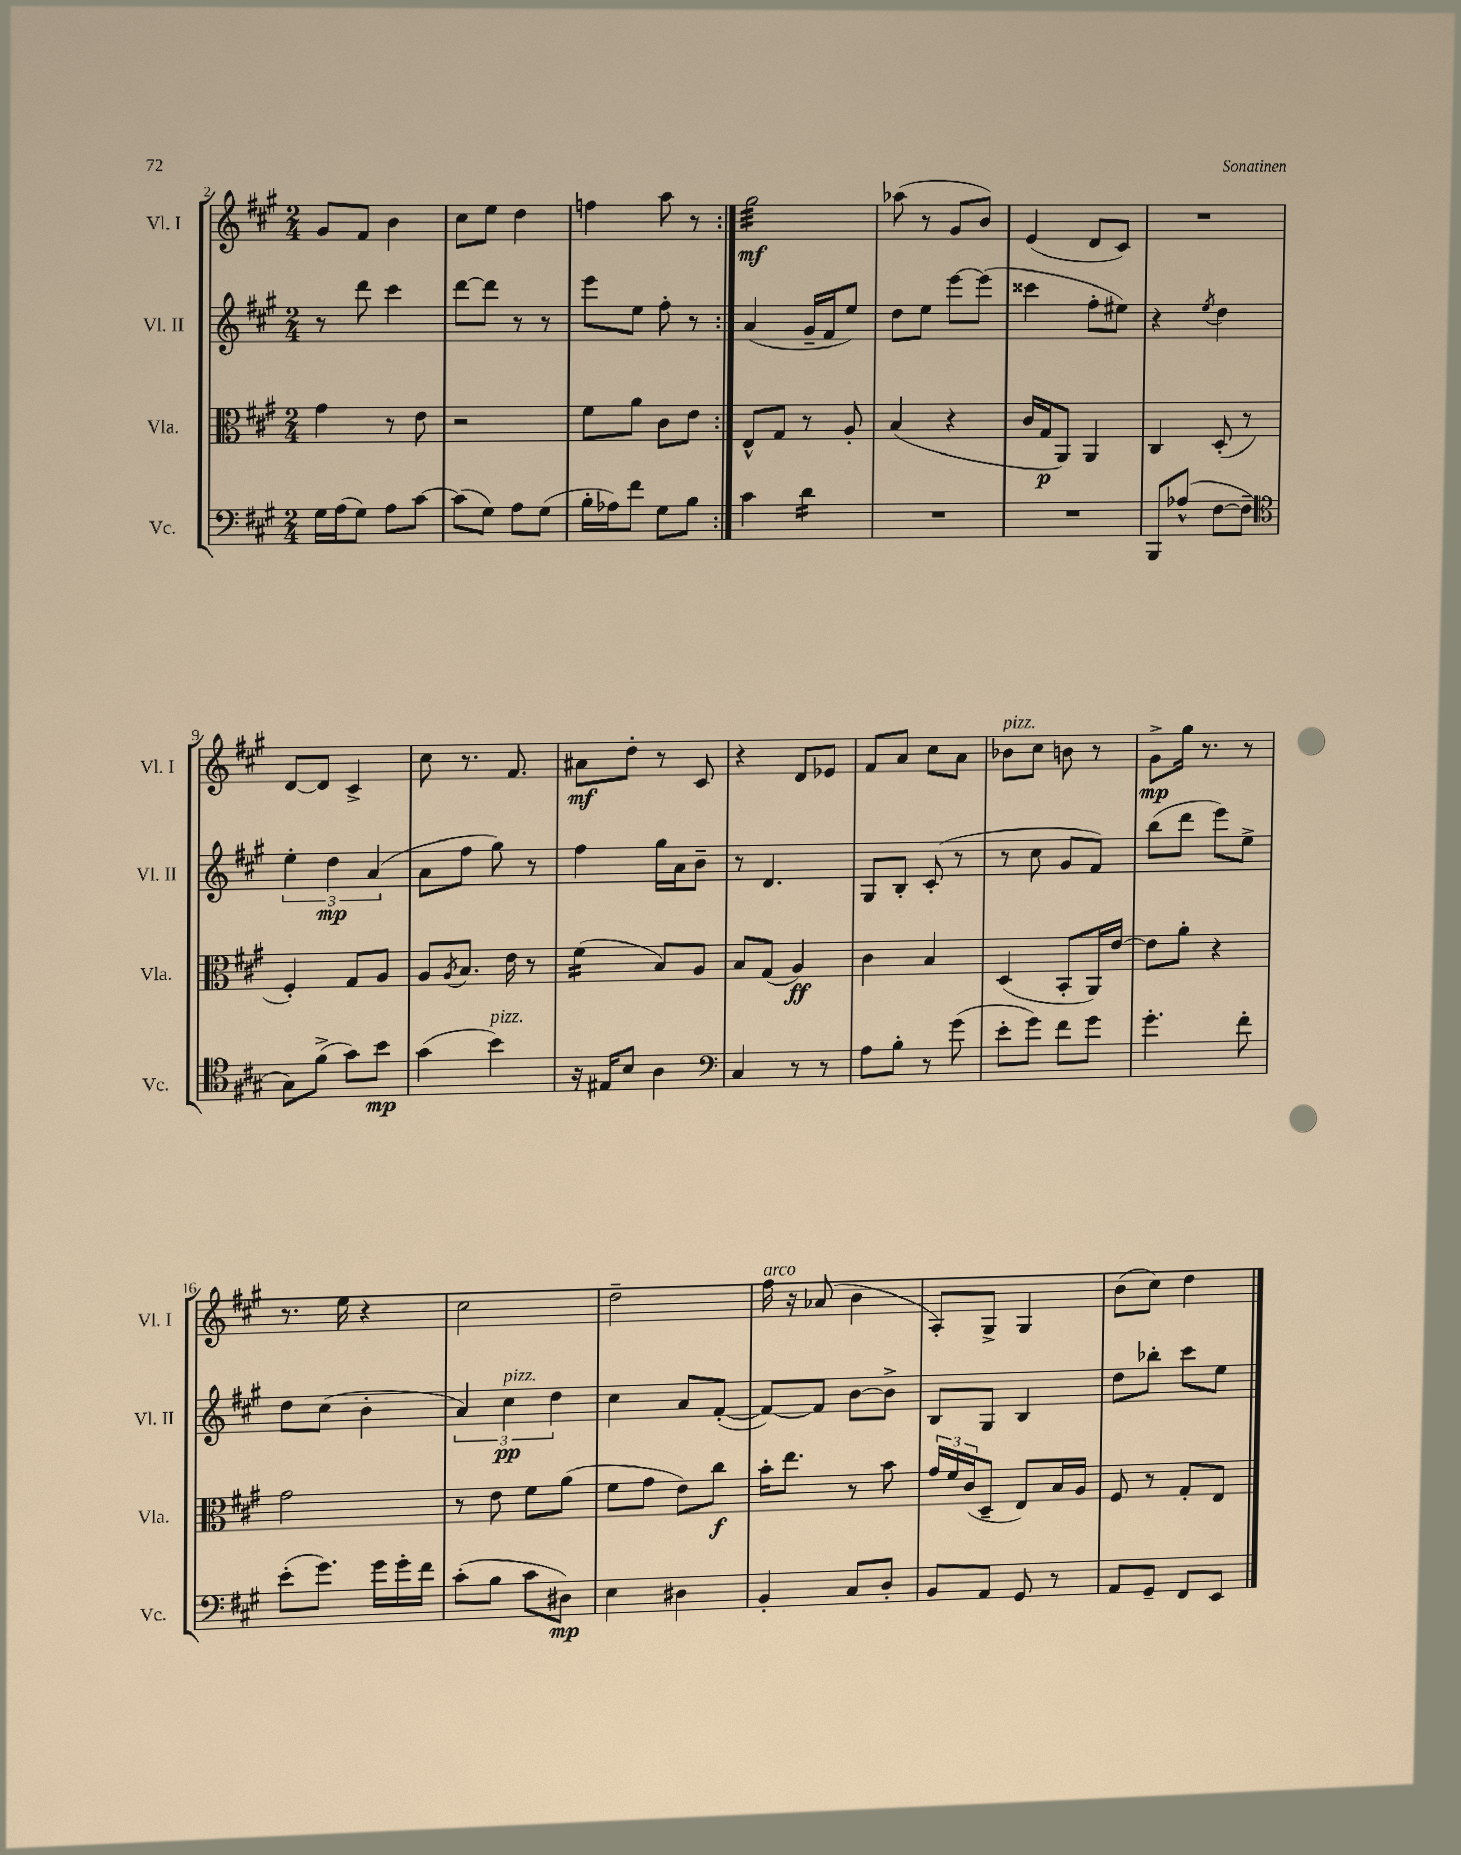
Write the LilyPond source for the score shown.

<<
\new StaffGroup <<
\new Staff = "s0" \with { instrumentName = "Vl. I" shortInstrumentName = "Vl. I" } {
    \clef treble \key a \major \numericTimeSignature \time 2/4
    \repeat volta 2 { gis'8 fis'8 b'4 |
    cis''8 e''8 d''4 |
    f''4 a''8 r8 | }
    gis''2:32\mf |
    aes''8( r8 gis'8 b'8) |
    e'4( d'8 cis'8) |
    R2 |
    d'8~ d'8 cis'4-> |
    cis''8 r8. fis'8. |
    ais'8\mf d''8-. r8 cis'8 |
    r4 d'8 ees'8 |
    fis'8 a'8 cis''8 a'8 |
    bes'8^\markup { \italic "pizz." } cis''8 b'8 r8 |
    gis'8->\mp gis''16 r8. r8 |
    r8. e''16 r4 |
    cis''2 |
    d''2-- |
    fis''16^\markup { \italic "arco" } r16 aes'8( b'4 |
    a8-.) gis8-> gis4 |
    b'8( cis''8) d''4 \bar "|." |
}
\new Staff = "s1" \with { instrumentName = "Vl. II" shortInstrumentName = "Vl. II" } {
    \clef treble \key a \major \numericTimeSignature \time 2/4
    \repeat volta 2 { r8 d'''8 cis'''4 |
    d'''8~ d'''8 r8 r8 |
    e'''8 e''8 fis''8-. r8 | }
    a'4( gis'16-- fis'16 e''8) |
    d''8 e''8 e'''8~ e'''8( |
    cisis'''4 fis''8-. eis''8) |
    r4 \acciaccatura { e''8 } d''4 |
    \tuplet 3/2 { e''4-. d''4\mp a'4( } |
    a'8 fis''8 gis''8) r8 |
    fis''4 gis''16 a'16 b'8-- |
    r8 d'4. |
    gis8 b8-. cis'8-.( r8 |
    r8 cis''8 gis'8 fis'8) |
    b''8( d'''8 e'''8) e''8-> |
    d''8 cis''8( b'4-. |
    \tuplet 3/2 { a'4) cis''4\pp^\markup { \italic "pizz." } d''4 } |
    cis''4 a'8 fis'8~-.( |
    fis'8~) fis'8 b'8~ b'8-> |
    b8 gis8 b4 |
    d''8 bes''8-. cis'''8 e''8 \bar "|." |
}
\new Staff = "s2" \with { instrumentName = "Vla." shortInstrumentName = "Vla." } {
    \clef alto \key a \major \numericTimeSignature \time 2/4
    \repeat volta 2 { gis'4 r8 e'8 |
    r2 |
    fis'8 a'8 cis'8 e'8 | }
    e8-^ gis8 r8 a8-. |
    b4( r4 |
    cis'16 gis16\p a,8) a,4 |
    cis4 d8-.( r8 |
    fis4-.) gis8 a8 |
    a8 \acciaccatura { a8 } b8. e'16 r8 |
    fis'4:16( b8) a8 |
    b8 gis8( a4\ff) |
    cis'4 b4 |
    d4( b,8-. a,16) e'16~ |
    e'8 a'8-. r4 |
    gis'2 |
    r8 e'8 fis'8 a'8( |
    fis'8 gis'8 e'8) cis''8\f |
    b'16-. e''8. r8 b'8 |
    \tuplet 3/2 { gis'16 fis'16 cis'16( } d8-- e8) b16 a16 |
    fis8 r8 gis8-. e8 \bar "|." |
}
\new Staff = "s3" \with { instrumentName = "Vc." shortInstrumentName = "Vc." } {
    \clef bass \key a \major \numericTimeSignature \time 2/4
    \repeat volta 2 { gis16 a16( gis8) a8 cis'8~ |
    cis'8( gis8) a8 gis8( |
    b16-. aes16) fis'8 gis8 b8 | }
    cis'4 d'4:16 |
    R2 |
    R2 |
    b,,8 aes8-^( fis8~ fis8-- |
    \clef tenor gis8) fis'8->( gis'8) b'8\mp |
    gis'4( b'4^\markup { \italic "pizz." }) |
    r16 eis16 b8 a4 |
    \clef bass cis4 r8 r8 |
    a8 b8-. r8 gis'8( |
    e'8-. gis'8) fis'8 gis'8 |
    gis'4.-. fis'8-. |
    e'8-.( gis'8.) gis'16 gis'16-. fis'16 |
    cis'8-.( b8 cis'8 dis8\mp) |
    e4 dis4 |
    b,4-. cis8 d8-. |
    b,8 a,8 gis,8 r8 |
    a,8 gis,8-- fis,8 e,8 \bar "|." |
}
>>
>>
\layout { \context { \Score currentBarNumber = #2 } }
